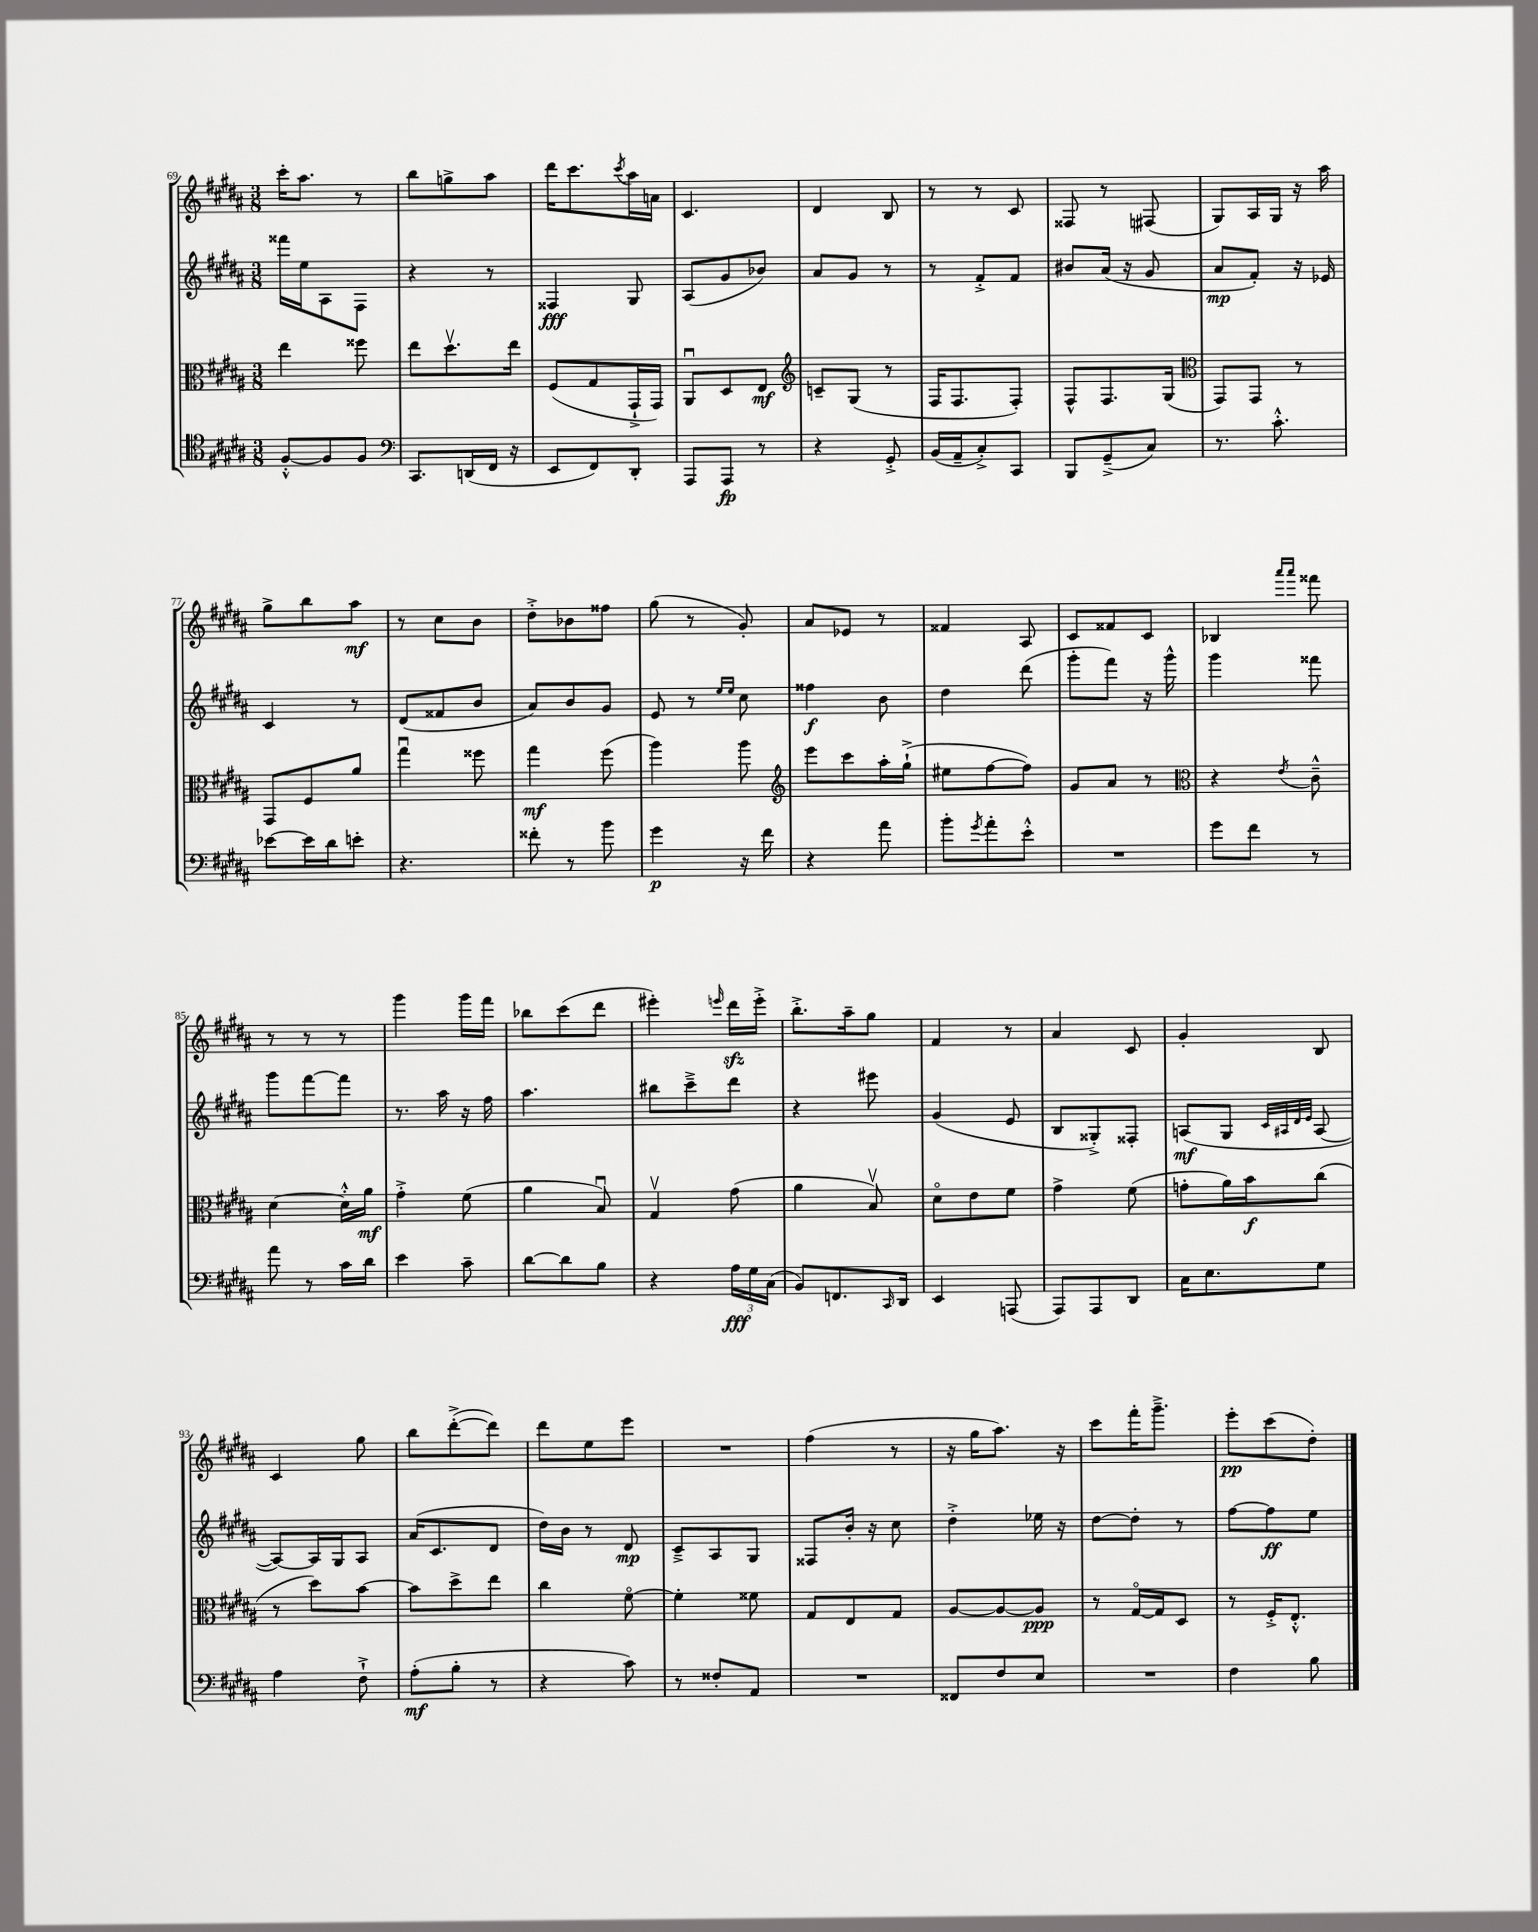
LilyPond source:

<<
\new StaffGroup <<
\new Staff = "s0" {
    \clef treble \key b \major \numericTimeSignature \time 3/8
    cis'''16-. ais''8. r8 |
    b''8 g''8-> ais''8 |
    dis'''16 cis'''8. \acciaccatura { cis'''8 } ais''16 a'16 |
    cis'4. |
    dis'4 b8 |
    r8 r8 cis'8 |
    fisis8 r8 fis8( |
    gis8) ais16 gis16 r16 ais''16 |
    gis''8-> b''8 ais''8\mf |
    r8 cis''8 b'8 |
    dis''8-.-> bes'8 fisis''8 |
    gis''8( r8 gis'8-.) |
    ais'8 ees'8 r8 |
    fisis'4 ais8 |
    cis'8 fisis'8 cis'8 |
    bes4 \grace { ais'''16 ais'''16 } fisis'''8 |
    r8 r8 r8 |
    gis'''4 gis'''16 fis'''16 |
    bes''8 cis'''8( dis'''8 |
    eis'''4-.) \grace { e'''16 } dis'''16\sfz e'''16-.-> |
    b''8.-.-> ais''16-- gis''8 |
    fis'4 r8 |
    ais'4 cis'8 |
    gis'4-. b8 |
    cis'4 gis''8 |
    b''8 dis'''8~-.->( dis'''8) |
    dis'''8 e''8 e'''8 |
    R4. |
    fis''4( r8 |
    r16 gis''16 ais''8.) r16 |
    cis'''8 fis'''16-. gis'''8.---> |
    e'''8-.\pp cis'''8( dis''8-.) \bar "|." |
}
\new Staff = "s1" {
    \clef treble \key b \major \numericTimeSignature \time 3/8
    fisis'''16 e''16 ais8 fis8 |
    r4 r8 |
    fisis4\fff gis8 |
    ais8( gis'8 bes'8) |
    ais'8 gis'8 r8 |
    r8 fis'8-.-> fis'8 |
    bis'8 ais'16( r16 gis'8 |
    ais'8\mp fis'8-.) r16 ees'16 |
    cis'4 r8 |
    dis'8( fisis'8 b'8 |
    ais'8) b'8 gis'8 |
    e'8 r8 \grace { e''16 e''16 } cis''8 |
    fisis''4\f b'8 |
    dis''4 dis'''8( |
    gis'''8-. fis'''8) r16 gis'''16-^ |
    gis'''4 fisis'''8 |
    gis'''8 fis'''8~ fis'''8 |
    r8. ais''16 r16 fis''16 |
    ais''4. |
    bis''8 cis'''8---> dis'''8 |
    r4 eis'''8 |
    gis'4( e'8 |
    b8 gisis8-.->) fisis8-. |
    a8\mf( gis8 \grace { cis'32 ais32 dis'32 e'32 } ais8~ |
    ais8~) ais16 gis16 ais8 |
    ais'16( cis'8. dis'8 |
    dis''16) b'16 r8 dis'8\mp |
    cis'8---> ais8 gis8 |
    fisis8 b'16-. r16 cis''8 |
    dis''4-.-> ees''16 r16 |
    dis''8~ dis''8-. r8 |
    fis''8~ fis''8\ff e''8 \bar "|." |
}
\new Staff = "s2" {
    \clef alto \key b \major \numericTimeSignature \time 3/8
    e''4 fisis''8 |
    e''8 dis''8.\upbow e''16 |
    fis8( gis8 gis,16-!-> gis,16) |
    ais,8\downbow dis8 e8\mf |
    \clef treble c'8-- gis8( r8 |
    fis16 fis8. fis8-.) |
    fis8-^ fis8. gis16( |
    \clef alto gis,8) gis,8 r8 |
    gis,8 fis8 ais'8 |
    gis''4\downbow fisis''8 |
    gis''4\mf fis''8( |
    ais''4) ais''8 |
    \clef treble e'''8 cis'''8 ais''16-. gis''16-!->( |
    eis''8 fis''8~ fis''8) |
    gis'8 ais'8 r8 |
    \clef alto r4 \acciaccatura { e'8 } cis'8---^ |
    dis'4~ dis'16-.-^ ais'16\mf |
    gis'4-.-> fis'8( |
    ais'4 b8\downbow) |
    gis4\upbow gis'8( |
    ais'4 b8\upbow) |
    dis'8\flageolet e'8 fis'8 |
    gis'4-> fis'8( |
    g'8-. ais'16) b'16\f cis''8( |
    r8 dis''8) b'8~ |
    b'8 dis''8-> e''8 |
    cis''4 fis'8~\flageolet |
    fis'4-. fisis'8 |
    gis8 e8 gis8 |
    ais8~ ais8~ ais8\ppp |
    r8 gis16~\flageolet gis16 dis8 |
    r8 fis16-.-> e8.-.-^ \bar "|." |
}
\new Staff = "s3" {
    \clef tenor \key b \major \numericTimeSignature \time 3/8
    fis8~-.-^ fis8 fis8 |
    \clef bass cis,8. d,16( fis,16 r16 |
    e,8 fis,8) dis,8-. |
    ais,,8 ais,,8\fp r8 |
    r4 gis,8-.-> |
    b,16( ais,16-- cis8-.->) cis,8 |
    b,,8 gis,8--->( cis8) |
    r8. cis'8.-.-^ |
    ees'8~ ees'16 dis'16 e'8-. |
    r4. |
    fisis'8-. r8 b'8 |
    gis'4\p r16 fis'16 |
    r4 ais'8 |
    b'8-. \acciaccatura { gis'8 } ais'8-. e'8-.-^ |
    R4. |
    gis'8 fis'8 r8 |
    ais'8 r8 cis'16 dis'16 |
    e'4 cis'8-- |
    dis'8~ dis'8 b8 |
    r4 \tuplet 3/2 { ais16\fff gis16 cis16( } |
    b,8) f,8. \grace { cis,16 } dis,16 |
    e,4 a,,8( |
    ais,,8) ais,,8 dis,8 |
    cis16 e8. gis8 |
    ais4 fis8-!-> |
    ais8-.\mf( b8-. r8 |
    r4 cis'8) |
    r8 fisis8-. ais,8 |
    R4. |
    fisis,8 fis8 e8 |
    R4. |
    fis4 b8 \bar "|." |
}
>>
>>
\layout { \context { \Score currentBarNumber = #69 } }
